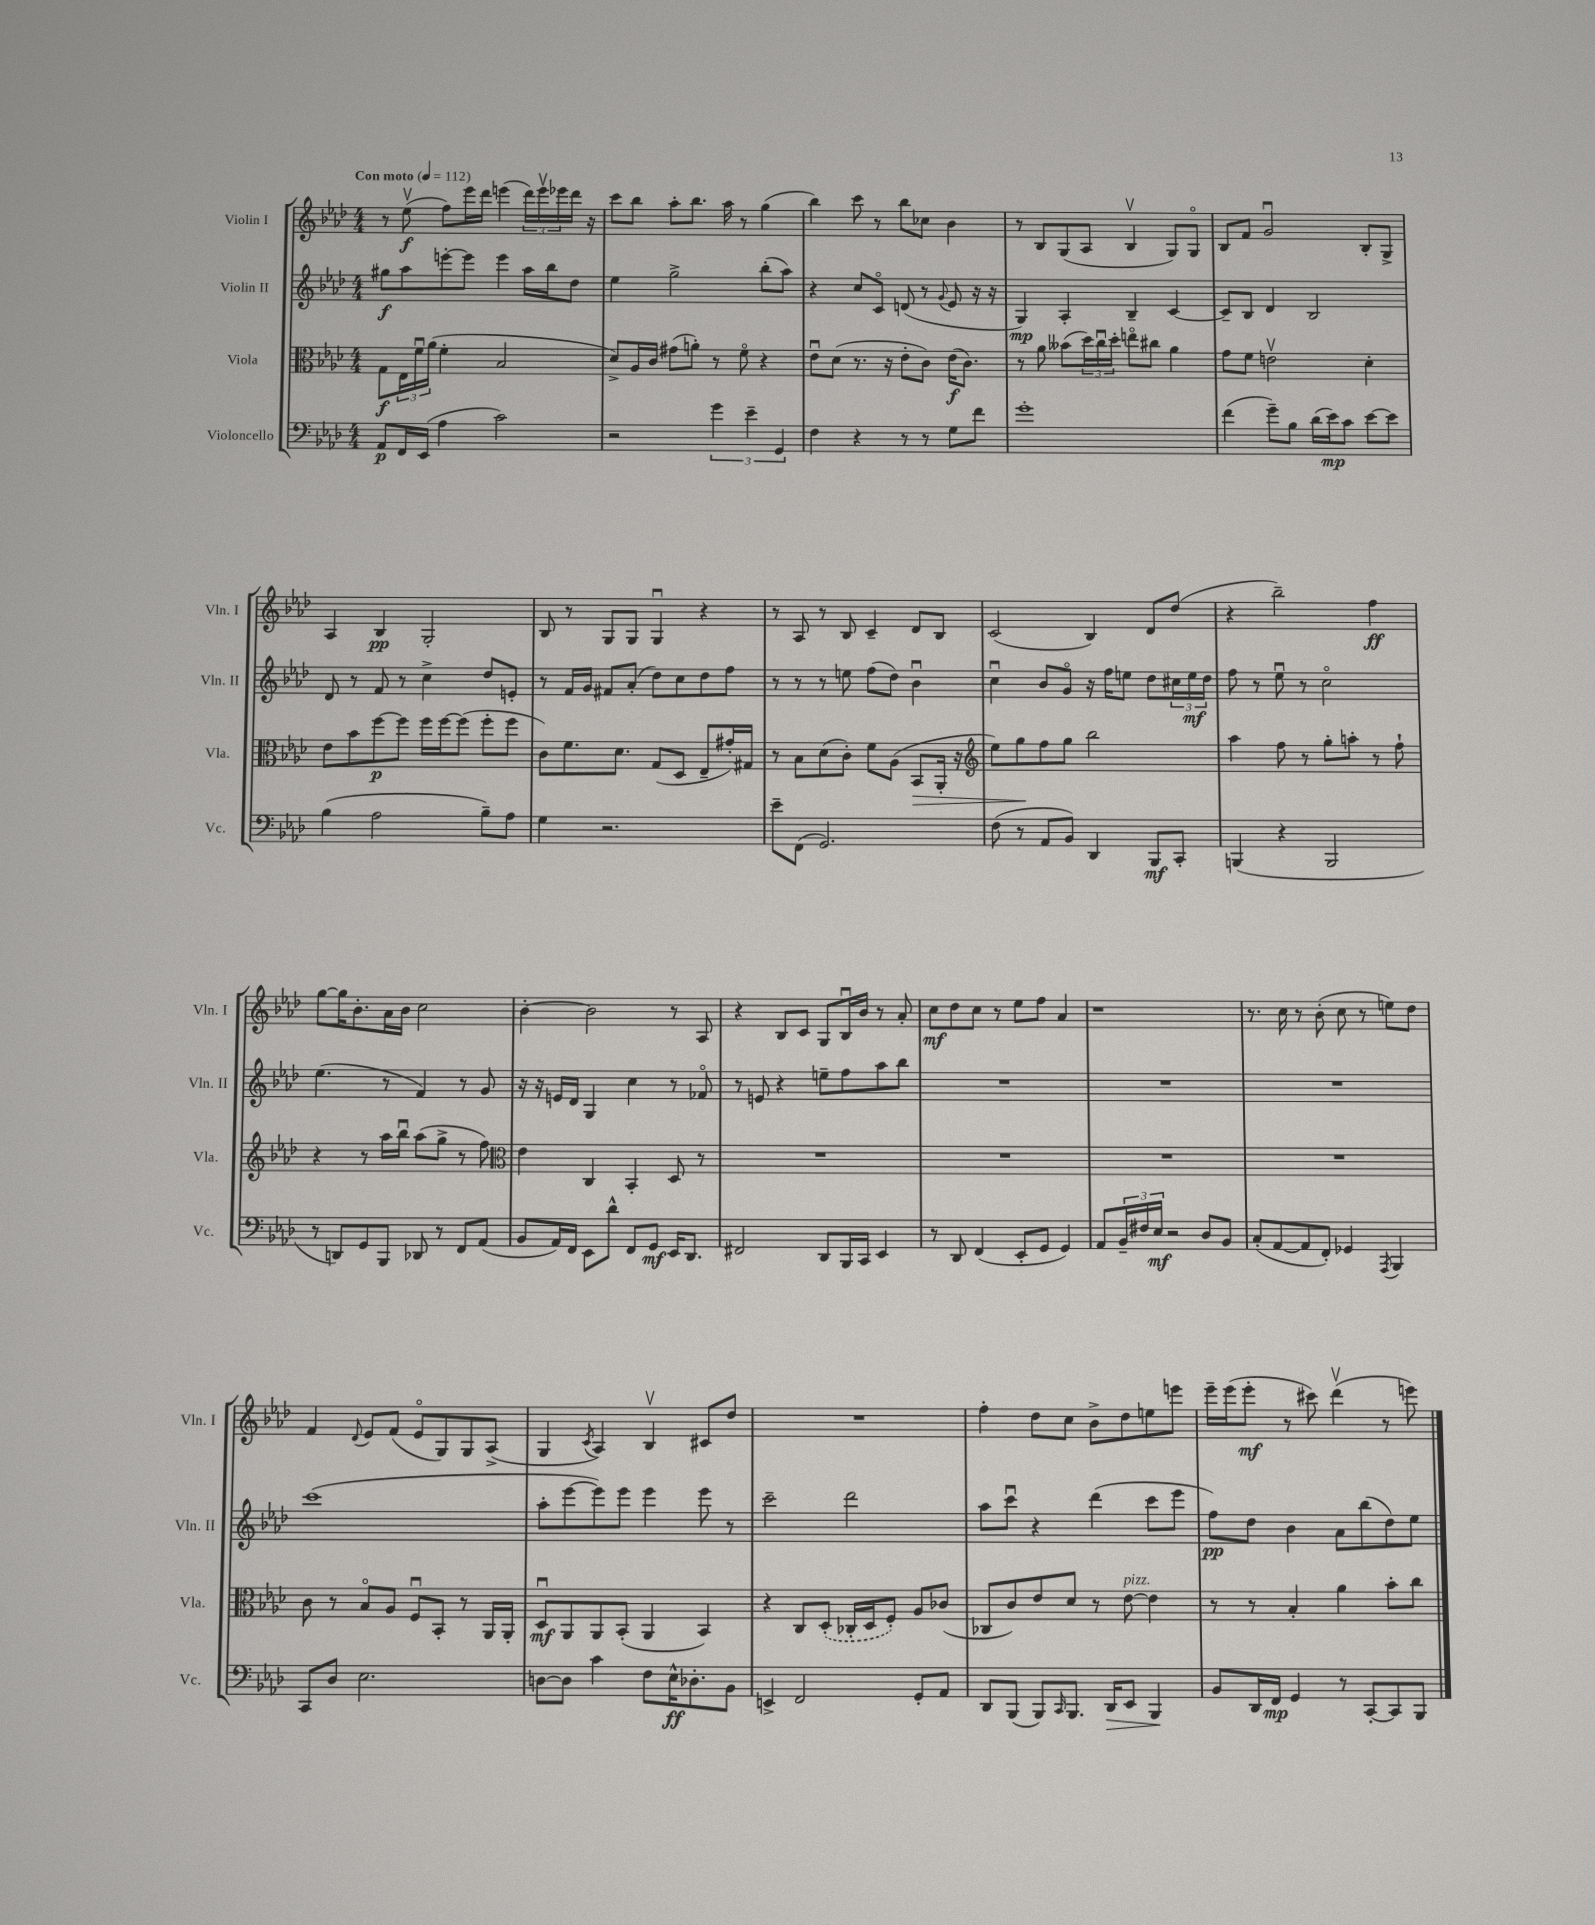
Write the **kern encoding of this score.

**kern	**dynam	**kern	**dynam	**kern	**dynam	**kern	**dynam
*part4	*part4	*part3	*part3	*part2	*part2	*part1	*part1
*staff4	*staff4	*staff3	*staff3	*staff2	*staff2	*staff1	*staff1
*I"Violoncello	*	*I"Viola	*	*I"Violin II	*	*I"Violin I	*
*I'Vc.	*	*I'Vla.	*	*I'Vln. II	*	*I'Vln. I	*
*clefF4	*	*clefC3	*	*clefG2	*	*clefG2	*
*k[b-e-a-d-]	*	*k[b-e-a-d-]	*	*k[b-e-a-d-]	*	*k[b-e-a-d-]	*
*M4/4	*	*M4/4	*	*M4/4	*	*M4/4	*
*MM112	*	*MM112	*	*MM112	*	*MM112	*
=1	=1	=1	=1	=1	=1	=1	=1
!	!	!	!	!	!	!LO:TX:a:B:t=Con moto	!
8AA-/L	p	8G\L	f	8gg#X\L	f	8r	.
16FF/L	.	24E-\L	.	8aa-\	.	(8ee-v\	f
.	.	24fu\	.	.	.	.	.
(16EE-/JJ	.	.	.	.	.	.	.
.	.	(24a-\JJ	.	.	.	.	.
4A-\	.	4f'\	.	[8eeen'\	.	8ff\L)	.
.	.	.	.	8eee\J]	.	16eee-\L	.
.	.	.	.	.	.	16ddd-\JJ	.
2c\)	.	2B-/	.	4eee\	.	(4eeen\	.
.	.	.	.	16aa-\LL	.	24ddd-\LL)	.
.	.	.	.	.	.	24eeev\	.
.	.	.	.	16bb-\J	.	.	.
.	.	.	.	.	.	24eee-X\	.
.	.	.	.	8dd-\J	.	16ddd-\JJ	.
.	.	.	.	.	.	16r	.
=2	=2	=2	=2	=2	=2	=2	=2
2r	.	8d-^/L)	.	4ee-\	.	8ccc\L	.
.	.	16A-/L	.	.	.	8bb-\J	.
.	.	16c/JJ	.	.	.	.	.
.	.	(8g#X\L	.	2gg^\	.	8aa-'\L	.
.	.	8an'\J)	.	.	.	8.bb-\J	.
6g\	.	8r	.	.	.	.	.
.	.	.	.	.	.	16aa-\	.
.	.	8f\	.	.	.	8r	.
6e-~\	.	.	.	.	.	.	.
.	.	4r	.	(8bb-'\L	.	(4gg\	.
6GG/	.	.	.	.	.	.	.
.	.	.	.	8aa-\J)	.	.	.
=3	=3	=3	=3	=3	=3	=3	=3
4F\	.	8e-u\L	.	4r	.	4bb-\)	.
.	.	(8d-\J	.	.	.	.	.
4r	.	8.r	.	8cc/L	.	8ccc\	.
.	.	.	.	8c/J	.	8r	.
.	.	16r	.	.	.	.	.
8r	.	8e-'\L	.	(8dn/	.	8bb-\L	.
8r	.	8c\J)	.	8r	.	8cc-X\J	.
.	.	.	.	8qqg/	.	.	.
8G\L	.	(16e-\KL	f	8e-/	.	4b-\	.
.	.	8.c\J)	.	.	.	.	.
8f\J	.	.	.	16r	.	.	.
.	.	.	.	16r	.	.	.
=4	=4	=4	=4	=4	=4	=4	=4
1g'	.	8r	.	4G/)	mp	8r	.
.	.	8a-\	.	.	.	8B-/L	.
.	.	(8b--X\L	.	4A-'/	.	(8G/	.
.	.	24dd-\L)	.	.	.	8A-/J	.
.	.	24ccu\	.	.	.	.	.
.	.	24dd-'\JJ	.	.	.	.	.
.	.	8een\L	.	4B-~/	.	4B-v/	.
.	.	8cc#X\J	.	.	.	.	.
.	.	4a-\	.	[4c/	.	8G/L)	.
.	.	.	.	.	.	8G/J	.
=5	=5	=5	=5	=5	=5	=5	=5
(4f\	.	8g\L	.	8c~/L]	.	8B-/L	.
.	.	8f\J	.	8B-/J	.	8f/J	.
8g~\L)	.	2env\	.	4d-/	.	2gu/	.
8B-\J	.	.	.	.	.	.	.
(16d-\LL	.	.	.	2B-/	.	.	.
16e-\J)	mp	.	.	.	.	.	.
8c\J	.	.	.	.	.	.	.
[8e-\L	.	4d-'\	.	.	.	8B-'/L	.
8e-\J]	.	.	.	.	.	8G^/J	.
!!LO:LB:g=z
=6	=6	=6	=6	=6	=6	=6	=6
(4B-\	.	8e-\L	.	8d-/	.	4A-/	.
.	.	8b-\	.	8r	.	.	.
2A-\	.	[8ff\	p	8f/	.	4B-/	pp
.	.	8ff\J]	.	8r	.	.	.
.	.	16ff\LL	.	4cc^\	.	2G'/	.
.	.	[16ff\J	.	.	.	.	.
.	.	(8ff\J]	.	.	.	.	.
8B-~\L)	.	8ff'\L	.	8dd-/L	.	.	.
8A-\J	.	8ff\J	.	8en'/J	.	.	.
=7	=7	=7	=7	=7	=7	=7	=7
4G\	.	8c\L)	.	8r	.	8B-/	.
.	.	8.f\	.	16f/LL	.	8r	.
.	.	.	.	16g/JJ	.	.	.
2.r	.	.	.	8f#X/L	.	8G/L	.
.	.	8.d-\J	.	.	.	.	.
.	.	.	.	(8a-'/J	.	8G/J	.
.	.	(8G/L	.	8dd-\L)	.	4Gu/	.
.	.	8D-/J	.	8cc\	.	.	.
.	.	8E-~/L	.	8dd-\	.	4r	.
.	.	16g#X'/L)	.	8ff\J	.	.	.
.	.	16G#X/JJ	.	.	.	.	.
=8	=8	=8	=8	=8	=8	=8	=8
8e-~\L	.	8r	.	8r	.	8r	.
(8FF\J	.	8B-\L	.	8r	.	8A-/	.
2.GG/)	.	(8d-\	.	8r	.	8r	.
.	.	8c'\J)	.	8een\	.	8B-/	.
.	.	8f\L	.	(8ff\L	.	4c~/	.
.	.	(8A-\J	.	8dd-\J)	.	.	.
!	!	!	!LO:HP:b	!	!	!	!
.	.	8BB-/L	>	4b-u\	.	8d-/L	.
.	.	16AA-'/Jk	.	.	.	8B-/J	.
.	.	16r	.	.	.	.	.
=9	=9	=9	=9	=9	=9	=9	=9
*	*	*clefG2	*	*	*	*	*
(8F\	.	8ee-\L)	.	4ccu\	.	(2c/	.
8r	.	8gg\	.	.	.	.	.
8AA-/L	.	8ff\	]	8b-/L	.	.	.
8BB-/J)	.	8gg\J	.	8g/J	.	.	.
4DD-/	.	2bb-\	.	16r	.	4B-/)	.
.	.	.	.	16ff\KL	.	.	.
.	.	.	.	8een\J	.	.	.
8BBB-/L	mf	.	.	8dd-\L	.	8d-/L	.
8CC'/J	.	.	.	24cc#X\L	.	(8dd-/J	.
.	.	.	.	24ee\	mf	.	.
.	.	.	.	24dd-\JJ	.	.	.
=10	=10	=10	=10	=10	=10	=10	=10
(4BBBn/	.	4aa-\	.	8ff\	.	4r	.
.	.	.	.	8r	.	.	.
4r	.	8ff\	.	8ee-u\	.	2bb-~\)	.
.	.	8r	.	8r	.	.	.
2BBB/	.	8gg'\L	.	2cc\	.	.	.
.	.	8aan'\J	.	.	.	.	.
.	.	8r	.	.	.	4ff\	ff
.	.	8ff`\	.	.	.	.	.
!!LO:LB:g=z
=11	=11	=11	=11	=11	=11	=11	=11
8r	.	4r	.	(4.ee-\	.	[8gg\L	.
8DDn/L)	.	.	.	.	.	16gg\K]	.
.	.	.	.	.	.	8.b-'\	.
8GG/	.	8r	.	.	.	.	.
8BBB-/J	.	16aa-\LL	.	8r	.	16a-\L	.
.	.	16bb-u\JJ	.	.	.	16b-\JJ	.
8DD-X/	.	(8aa-\L	.	4f/)	.	2cc\	.
8r	.	8gg^\J	.	.	.	.	.
8FF/L	.	8r	.	8r	.	.	.
(8AA-/J	.	8ff\)	.	8g/	.	.	.
=12	=12	=12	=12	=12	=12	=12	=12
*	*	*clefC3	*	*	*	*	*
8BB-/L	.	4e-\	.	16r	.	[4b-'\	.
.	.	.	.	16r	.	.	.
16AA-/L)	.	.	.	16en/LL	.	.	.
16FF/JJ	.	.	.	16d-/JJ	.	.	.
8EE-\L	.	4C/	.	4G/	.	2b-\]	.
8d-^^\J	.	.	.	.	.	.	.
8FF/L	.	4BB-'/	.	4cc\	.	.	.
8GG/J	mf	.	.	.	.	.	.
16EE-/KL	.	8D-/	.	8r	.	8r	.
8.DD-/J	.	.	.	.	.	.	.
.	.	8r	.	8f-X/	.	8A-/	.
=13	=13	=13	=13	=13	=13	=13	=13
2FF#X/	.	1r	.	8r	.	4r	.
.	.	.	.	8en/	.	.	.
.	.	.	.	4r	.	8B-/L	.
.	.	.	.	.	.	8c/J	.
8DD-/L	.	.	.	8een~\L	.	8G/L	.
16BBB-/L	.	.	.	8ff\	.	16B-u/L	.
16CC/JJ	.	.	.	.	.	16b-/JJ	.
4EE-/	.	.	.	8aa-\	.	8r	.
.	.	.	.	8bb-\J	.	8a-'/	.
=14	=14	=14	=14	=14	=14	=14	=14
8r	.	1r	.	1r	.	8cc\L	mf
8DD-/	.	.	.	.	.	8dd-\	.
(4FF/	.	.	.	.	.	8cc\J	.
.	.	.	.	.	.	8r	.
8EE-'/L	.	.	.	.	.	8ee-\L	.
8GG/J	.	.	.	.	.	8ff\J	.
4GG/)	.	.	.	.	.	4a-/	.
=15	=15	=15	=15	=15	=15	=15	=15
8AA-/L	.	1r	.	1r	.	1r	.
24BB-~/L	.	.	.	.	.	.	.
24F#X/	.	.	.	.	.	.	.
24E-/JJ	mf	.	.	.	.	.	.
2r	.	.	.	.	.	.	.
8D-/L	.	.	.	.	.	.	.
8BB-/J	.	.	.	.	.	.	.
=16	=16	=16	=16	=16	=16	=16	=16
(8C'/L	.	1r	.	1r	.	8.r	.
[8AA-/	.	.	.	.	.	.	.
.	.	.	.	.	.	16cc\	.
8AA-/]	.	.	.	.	.	8r	.
8FF'/J)	.	.	.	.	.	(8b-'\	.
4GG-X/	.	.	.	.	.	8cc\	.
.	.	.	.	.	.	8r	.
8qAAA-/	.	.	.	.	.	.	.
4BBB-/	.	.	.	.	.	8een\L)	.
.	.	.	.	.	.	8dd-\J	.
!!LO:LB:g=z
=17	=17	=17	=17	=17	=17	=17	=17
8CC/L	.	8c\	.	(1ccc	.	4f/	.
8D-/J	.	8r	.	.	.	.	.
.	.	.	.	.	.	8qqd-/	.
2.E-\	.	8B-/L	.	.	.	8e-/L	.
.	.	8A-/J	.	.	.	(8f/J	.
.	.	8Fu/L	.	.	.	8e-/L	.
.	.	8BB-'/J	.	.	.	8G/)	.
.	.	8r	.	.	.	8G/	.
.	.	16AA-/LL	.	.	.	(8A-^/J	.
.	.	16AA-'/JJ	.	.	.	.	.
=18	=18	=18	=18	=18	=18	=18	=18
[8Dn\L	.	8D-u/L	mf	8aa-'\L	.	4G/	.
8D\J]	.	8AA-/	.	[8eee-\	.	.	.
.	.	.	.	.	.	8qc/	.
4c\	.	8AA-/	.	8eee-\])	.	4A-/)	.
.	.	(8BB-'/J	.	8eee-\J	.	.	.
8F\L	.	4AA-/	.	4eee-\	.	4B-v/	.
16E-^^\K	ff	.	.	.	.	.	.
8.D-X'\	.	.	.	.	.	.	.
.	.	4BB-/)	.	8eee-\	.	8c#X/L	.
8BB-\J	.	.	.	8r	.	8dd-/J	.
=19	=19	=19	=19	=19	=19	=19	=19
4EEn^/	.	4r	.	2ccc~\	.	1r	.
2FF/	.	8C/L	.	.	.	.	.
.	.	(8D-'/J	.	.	.	.	.
.	.	16C-X'/LL	.	2ddd-\	.	.	.
.	.	16D-/J	.	.	.	.	.
.	.	8F'/J)	.	.	.	.	.
8GG'/L	.	8A-/L	.	.	.	.	.
8AA-/J	.	(8c-X/J	.	.	.	.	.
=20	=20	=20	=20	=20	=20	=20	=20
8DD-/L	.	8C-X/L	.	8aa-\L	.	4ff'\	.
(8BBB-/J	.	8c/)	.	8cccu\J	.	.	.
8BBB-/L)	.	8e-/	.	4r	.	8dd-\L	.
16qqCC/	.	.	.	.	.	.	.
8.BBB-/J	.	8d-/J	.	.	.	8cc\J	.
.	.	8r	.	(4ddd-\	.	8b-^\L	.
!	!LO:HP:b	!	!	!	!	!	!
16DD-/KL	>	.	.	.	.	.	.
!	!	!LO:TX:a:i:t=pizz.	!	!	!	!	!
8EE-/J	.	[8e-\	.	.	.	8dd-\	.
4BBB-/	.	4e-\]	.	8ccc\L	.	8een\	.
.	.	.	.	8eee-\J	.	8eeen\J	.
.	]	.	.	.	.	.	.
=21	=21	=21	=21	=21	=21	=21	=21
8BB-/L	.	8r	.	8ff\L)	pp	16eee-~\LL	.
.	.	.	.	.	.	(16eee-\J	.
16DD-/L	.	8r	.	8dd-\J	.	8eee-'\J	mf
16FF/JJ	mp	.	.	.	.	.	.
4GG/	.	4B-'/	.	4b-\	.	8r	.
.	.	.	.	.	.	8ccc#X\)	.
8r	.	4a-\	.	8a-\L	.	(4ddd-v\	.
[8CC'/L	.	.	.	(8bb-\	.	.	.
8CC/]	.	8b-'\L	.	8dd-\)	.	8r	.
8BBB-/J	.	8cc\J	.	8ee-\J	.	8eeen\)	.
==	==	==	==	==	==	==	==
*-	*-	*-	*-	*-	*-	*-	*-
